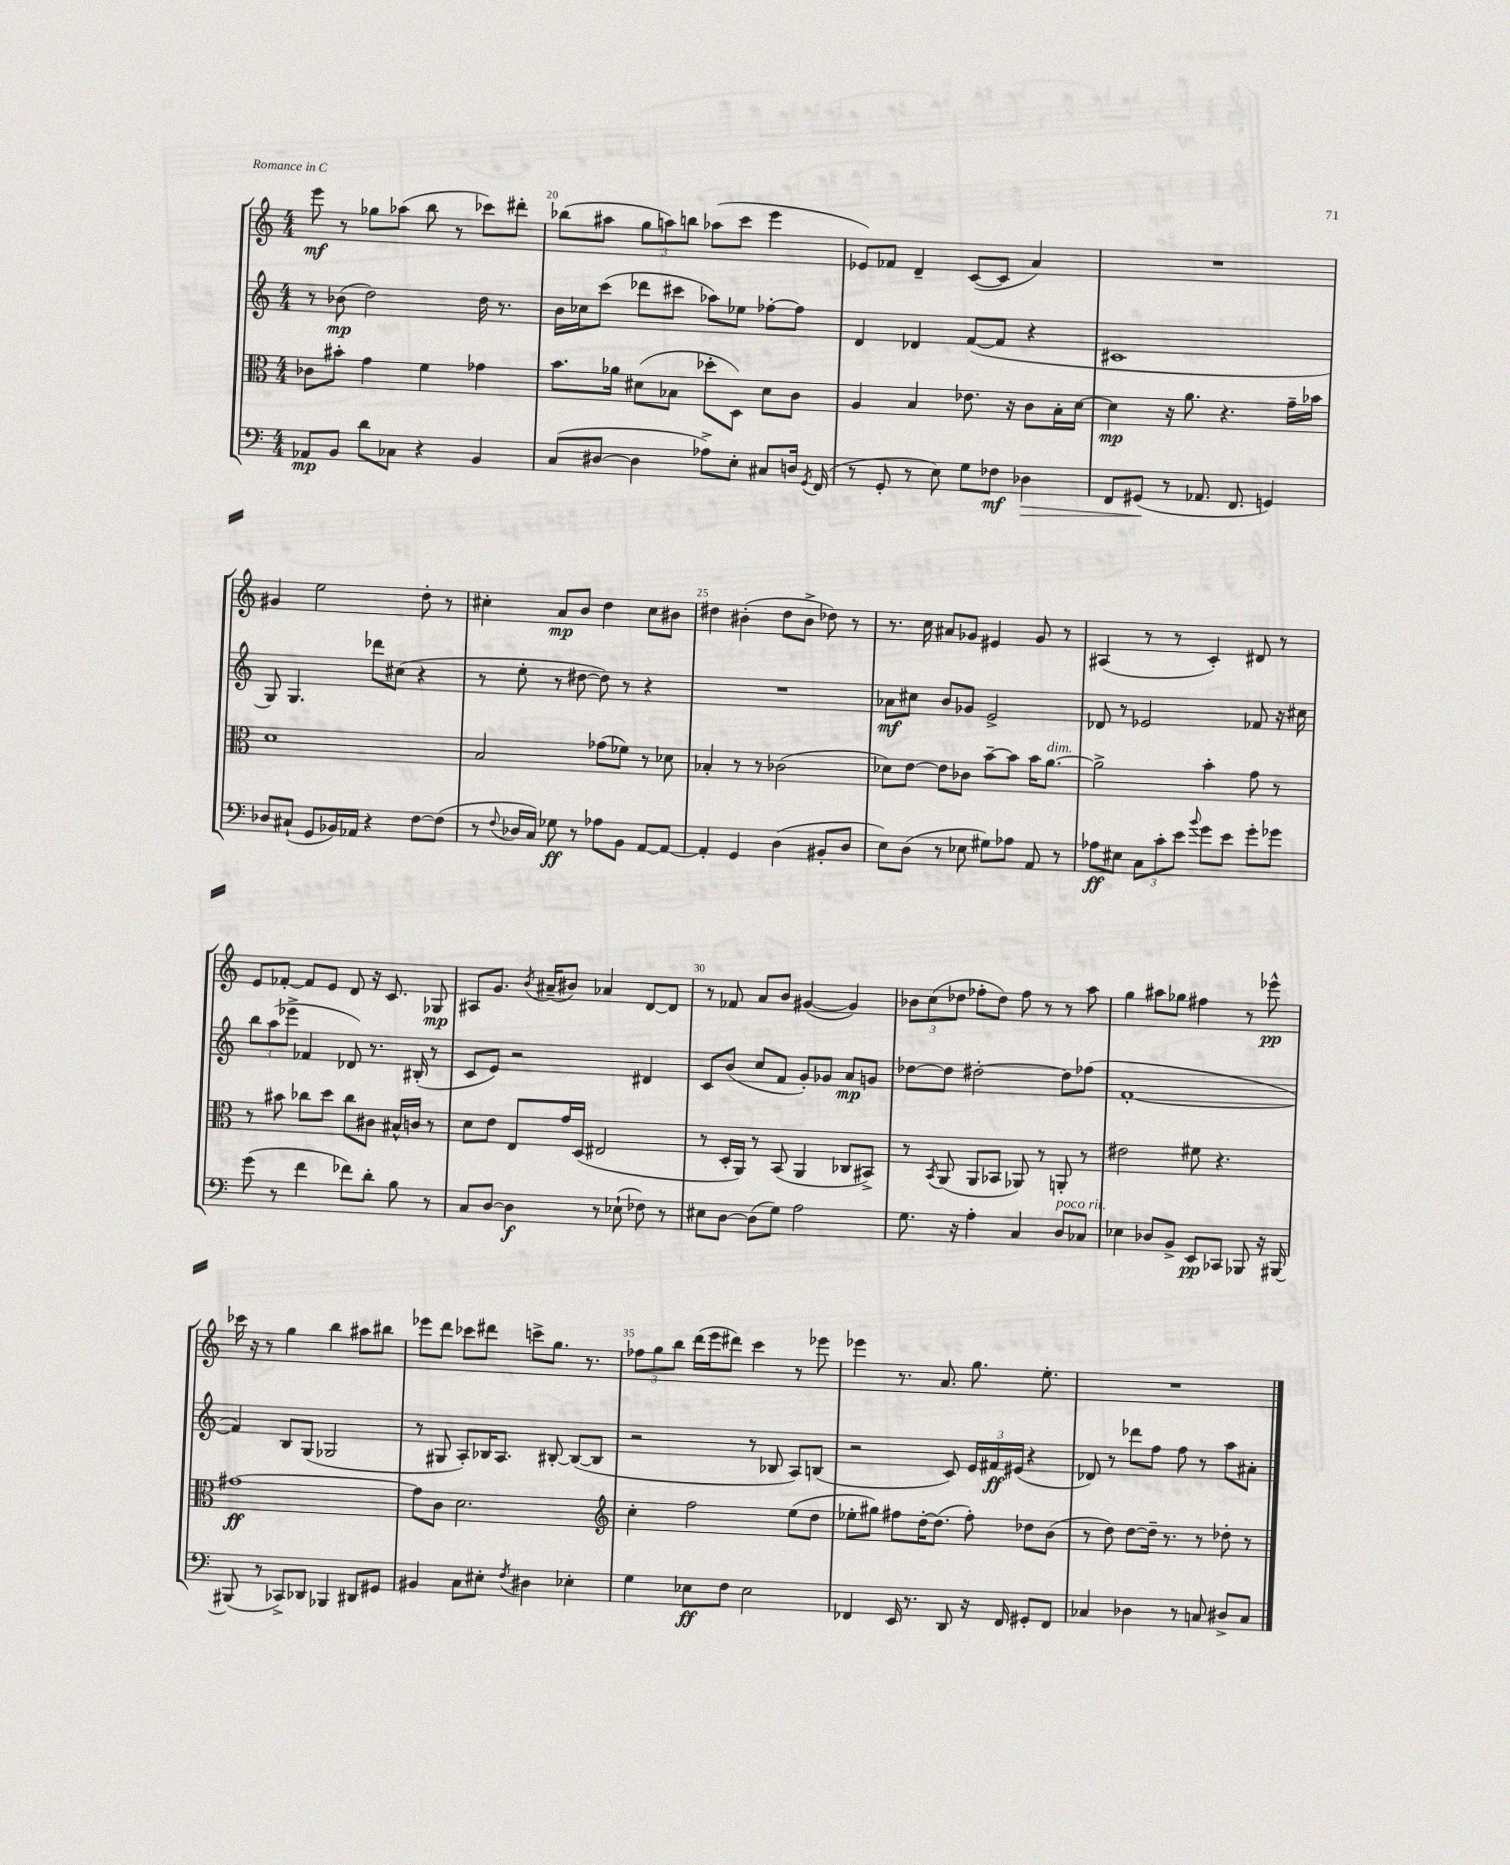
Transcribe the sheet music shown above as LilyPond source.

<<
\new StaffGroup <<
\new Staff = "s0" {
    \clef treble \key c \major \numericTimeSignature \time 4/4
    \autoBeamOff e'''8\mf r8 ges''8[ aes''8]( b''8 r8 ces'''8[) dis'''8]-. |
    bes''8[( ais''8] \tuplet 3/2 { g''8[ a''8) b''8] } aes''8[( c'''8] e'''4 |
    ees'8[) fes'8] d'4-- c'8[~( c'8] a'4) |
    R1 |
    gis'4 e''2 d''8-. r8 |
    cis''4-. a'8[\mp b'8] d''4 cis''8[ bis'8] |
    dis''4 bis'4-.( dis''8[ bis'8]-> des''8) r8 |
    r8. c''16 ais'8[ ges'8] eis'4 ges'8 r8 |
    ais4( r8 r8 c'4-.) dis'8 r8 |
    e'8[ fes'8]~-. fes'8[ e'8] d'8 r16 c'8. ges8\mp |
    ais8[ g'8.] \acciaccatura { b'8 } ais'16[--( bis'8]) aes'4 d'8[~ d'8] |
    r8 fes'8 a'8[ b'8] gis'4~( gis'4) |
    \tuplet 3/2 { bes'8[ c''8( des''8] } fes''8[-. des''8]) fes''8 r8 r8 a''8 |
    g''4 ais''8[ ges''8] fis''4 r8 ees'''8-^\pp |
    ces'''16 r16 r8 g''4 b''4 ais''8[ bis''8] |
    ees'''8[ d'''8] ces'''8[ dis'''8] c'''8[-> g''8.] r8. |
    \tuplet 3/2 { fes''8[ g''8 b''8] } d'''16[( e'''16 dis'''8]) c'''4 r8 ees'''8 |
    ees'''4 r8. a'8. g''8. e''8.-. |
    R1 \bar "|." |
}
\new Staff = "s1" {
    \clef treble \key c \major \numericTimeSignature \time 4/4
    \autoBeamOff r8 bes'8\mp( d''2) d''16 r8. |
    b'16[ ces''16 c'''8]( des'''8[ cis'''8] aes''8[) ees''8] fes''8[~-. fes''8] |
    d'4 des'4 f'8[~( f'8] r4 |
    cis'1 |
    g8) g4. des'''8[ cis''8]( r4 |
    r8 e''8-. r8 dis''8~ dis''8) r8 r4 |
    R1 |
    aes'8[\mf cis''8] b'8[ ges'8] e'2-> |
    des'8 r8 ees'2 fes'8 r16 cis''16 |
    \tuplet 3/2 { b''8[ a''8( ees'''8]-> } fes'4 des'8) r8. bis16-.( r8 |
    c'8[ e'8]) r2 dis'4 |
    c'8[ b'8]( c''8[ f'8] g'8[-.) ges'8] a'8[\mp g'8] |
    des''8[~ des''8] dis''2~-. dis''8[ fes''8]( |
    f'1~-. |
    f'4) b8[ g8]( ges2 |
    r8 gis8 a8[-.) bes16 a8.] bis8~-. bis8[~( bis8] |
    r2 r8 bes8 a8[) b8]( |
    r2 c'8) \tuplet 3/2 { e'16[ fis'16\ff eis'16]( } r4 |
    des'8) r8 des'''8[ f''8] f''8 r8 a''8[ ais'8]-. \bar "|." |
}
\new Staff = "s2" {
    \clef alto \key c \major \numericTimeSignature \time 4/4
    \autoBeamOff ces'8[ bis'8]-. g'4 f'4 ges'4 |
    b'8.[ aes'16] dis'8[( bes8] des''8[-. d8]) dis'8[ c'8] |
    a4 b4 ees'8. r16 c'8[ b16-. d'16]~ |
    d'4\mp r16 a'8. r4. g'16[-- bes'16] |
    d'1 |
    b2 ges'8[( fes'8]) r8 des'8 |
    bes4-. r8 r8 ces'2( |
    des'8[) e'8]~ e'8[ ces'8] b'8[~-- b'8] b'16[ a'8.]~^\markup { \italic "dim." } |
    a'2-> b'4-. g'8 r8 |
    r8 bis'8 ces''8[ d''8] ces''8[ cis'8] bis16[-^ c'16] r8 |
    d'8[ e'8] e8[ g'16 d16]( eis2 |
    r8 d16[-. a,16]) r8 b,8( a,4 ces8[ bis,8]->) |
    r8 \acciaccatura { b,8 } a,8( a,8[ bes,8] aes,8) r8 a,8-. r8 |
    eis'2 fis'8 r4. |
    gis'1~\ff |
    gis'8[ c'8] d'2. |
    \clef treble c''4-. f''2 e''8[( d''8] |
    ees''8[-. gis''8]) fis''8[ d''16~-. d''8.]( fis''8-.) des''8[ b'8]( |
    r8 d''8) d''8[~ d''16]-- r8. r8 des''8-. r8 \bar "|." |
}
\new Staff = "s3" {
    \clef bass \key c \major \numericTimeSignature \time 4/4
    \autoBeamOff aes,8[\mp b,8] d'8[ ces8] r4 b,4 |
    c8[( dis8]~ dis4 aes8[->) e8]-. cis8[ d16] \acciaccatura { g,8 } f,16( |
    r8 g,8-. r8 e8) g8[ fes8]\mf des4\> |
    f,8[ gis,8]\!( r8 aes,8. f,8. g,4) |
    des8[ cis8]-!( g,8[ bes,16) aes,16] r4 f8[~ f8]( |
    r8 \appoggiatura { f8 } des16[ c16]) ges8\ff r8 aes8[ b,8] a,8[~ a,8]~ |
    a,4-. g,4 d4( bis,8[-. d8] |
    e8[) d8]( r8 ees8 gis8[) aes8] a,8 r8 |
    aes8[\ff eis8] \tuplet 3/2 { c8[ c'8-. e'8] } \appoggiatura { b'8 } g'8[ e'8] g'8[-. ges'8] |
    g'8( r8 f'4 fes'8[) d'8]-. b8 r8 |
    c8[ d8]~ d4\f r8 ees8-!( fes8) r8 |
    eis8[ d8]~ d8[( g8]) a2 |
    g8. r16 a4-. c4 d8[^\markup { \italic "poco rit." } ces8] |
    ees4 des8[ b,8]-> e,8[\pp ces,8] bes,,8 r16 bis,,16~ |
    bis,,8( r8 ces,8[->) des,8] bes,,4 dis,8[ gis,8] |
    bis,4 c8[ eis8]-. \acciaccatura { f8 } dis4 ees4-. |
    g4 ees8[\ff f8] ees2 |
    fes,4 e,16 r8. d,8 r16 fes,16 gis,8[-. fes,8] |
    ces4 des4 r8 c8 dis8[-> c8] \bar "|." |
}
>>
>>
\layout { \context { \Score currentBarNumber = #19 \override BarNumber.break-visibility = ##(#f #t #t) barNumberVisibility = #(every-nth-bar-number-visible 5) } }
